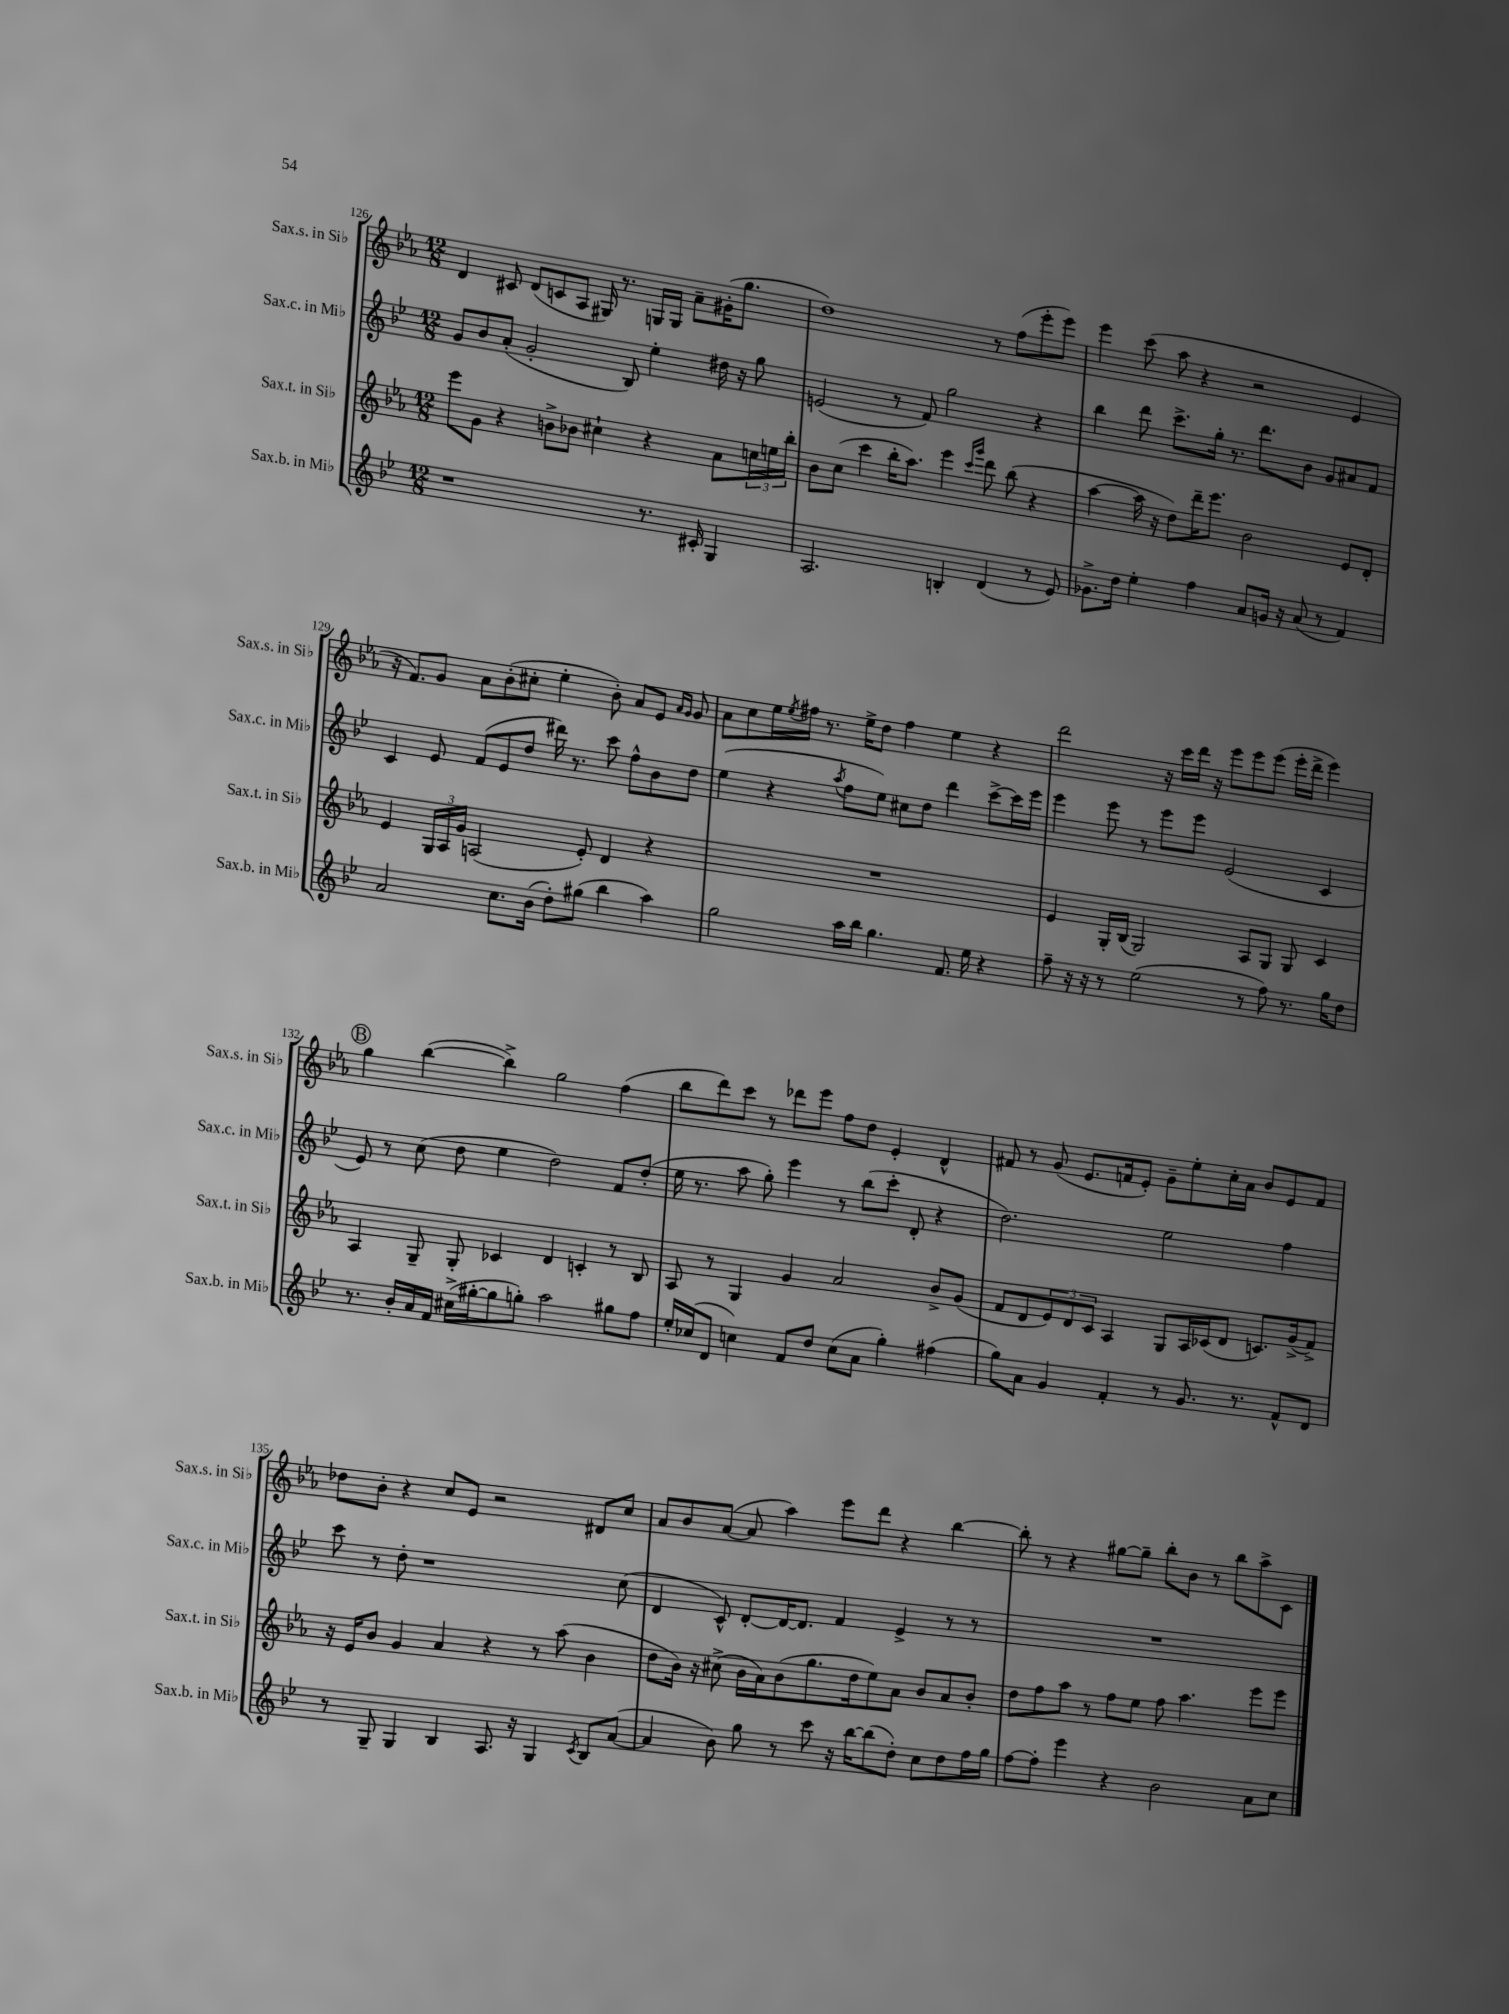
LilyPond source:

<<
\new StaffGroup <<
\new Staff = "s0" \with { instrumentName = "Sax.s. in Sib" shortInstrumentName = "Sax.s. in Sib" } {
    \clef treble \key ees \major \numericTimeSignature \time 12/8
    d'4 cis'8 d'8( c'8 aes8 gis16) r8. g16 g16 aes'8-- gis'16-.( g''8. |
    d''1) r8 f''8( ees'''8-. ees'''8) |
    ees'''4 c'''8( aes''8 r4 r2 ees'4 |
    r16 f'8.) g'8 aes'8 bes'8-.( cis''8-. ees''4-. bes'8-.) aes'8 ees'8 \grace { aes'16 g'16 } g'8 |
    aes'8 c''8 ees''16 \acciaccatura { ees''8 } fis''16 r8. ees''16-> d''8 fis''4 ees''4 r4 |
    d'''2 r16 c'''16 d'''16 r16 ees'''8 ees'''8 ees'''8( ees'''16-. d'''16-> ees'''4) |
    \mark \markup { \circle "B" } g''4 bes''4~( bes''4->) g''2 f''4( |
    bes''8 d'''8) c'''8 r8 des'''8 ees'''8 f''8 d''8 ees'4-. d'4-^ |
    fis'8 r8 g'8( ees'8. f'16 ees'8-.) g'8-- ees''8-. c''16-. aes'16 bes'8 ees'8 f'8 |
    des''8 bes'8-. r4 c''8 ees'8 r2 dis'8 c''8 |
    aes'8 bes'8 aes'8~( aes'8 aes''4) ees'''8 d'''8 r4 bes''4~ |
    bes''8-. r8 r4 gis''8~ gis''8-- bes''8-. bes'8 r8 bes''8 aes''8-> c'8 \bar "|." |
}
\new Staff = "s1" \with { instrumentName = "Sax.c. in Mib" shortInstrumentName = "Sax.c. in Mib" } {
    \clef treble \key bes \major \numericTimeSignature \time 12/8
    g'8 bes'8 a'8-.( g'2-. bes8) ees''4-. dis''16 r16 g''8 |
    e'2( r8 f'8) g''2 r4 |
    bes''4 d'''8 c'''8.-> g''16-. r8. d'''8. bes'8 g'8 ais'8 f'8 |
    c'4 ees'8 f'8( ees'8 d''8 dis'''16) r8. c'''8 f''8-^ bes'8 d''8 |
    ees''4( r4 \acciaccatura { a''8 } f''8 ees''8) cis''8 d''8 d'''4 c'''8~-> c'''16 ees'''16 |
    ees'''4 ees'''8 r8 ees'''8 ees'''8 ees'2( c'4 |
    \mark \markup { \circle "B" } ees'8) r8 c''8( d''8 ees''4 d''2) f'8 d''8-.( |
    ees''16 r8. a''8 g''8-.) ees'''4 r8 bes''8( c'''8-. d'8-. r4 |
    d''2.) ees''2 f''4 |
    c'''8 r8 d''8-. r1 c''8( |
    d'4 c'8-^) d'8~-. d'16~ d'8. f'4 ees'4-> r8 r8 |
    R1. \bar "|." |
}
\new Staff = "s2" \with { instrumentName = "Sax.t. in Sib" shortInstrumentName = "Sax.t. in Sib" } {
    \clef treble \key ees \major \numericTimeSignature \time 12/8
    ees'''8 g'8 r4 b'8-> bes'8 cis''4-! r4 aes'8 \tuplet 3/2 { c''16 e''16 bes''16-. } |
    bes'8 c''8( c'''4 bes''16-. aes''8.) ees'''4 \grace { c'''16 g'''16 } d'''8 bes''8( r4 |
    aes''4~ aes''16 r16 d''8) d'''16-- ees'''8. bes'2 ees'8 d'8-. |
    ees'4 \tuplet 3/2 { g16 aes16 g'16 } a2( ees'8-.) d'4 r4 |
    R1. |
    ees'4 g16-. bes16( g2) aes8 g8 g8 c'4 |
    \mark \markup { \circle "B" } aes4 g8-- g8-. ces'4 d'4 c'4-. r8 bes8 |
    aes8 r8 g4 g'4 aes'2 bes'8-> g'8( |
    f'8 d'8 \tuplet 3/2 { ees'8) d'8 c'8 } aes4 g8 aes16 ces'16( d'8 c'8.) g'16->( f'8->) |
    r16 ees'16 bes'8 g'4 aes'4 r4 r8 aes''8( bes'4 |
    d''8 bes'16) r16 cis''8->( bes'16 aes'16) bes'8( g''8. d''16 ees''8) aes'8 bes'8 aes'8 bes'8-. |
    d''8 f''8 aes''8 r8 f''8 ees''8 f''8 aes''4. ees'''8 ees'''8 \bar "|." |
}
\new Staff = "s3" \with { instrumentName = "Sax.b. in Mib" shortInstrumentName = "Sax.b. in Mib" } {
    \clef treble \key bes \major \numericTimeSignature \time 12/8
    r1 r8. cis'16-. g4 |
    a2. b4-. d'4( r8 ees'8) |
    ges'8.-> d''16 ees''4-. f''4 a'8 g'16 r16 a'8( r8 f'4) |
    a'2 c''8. bes'16( d''8-.) gis''8( bes''4 a''4) |
    g''2 a''16 bes''16 g''4. f'8. ees''16 r4 |
    f''8-- r16 r16 r8 ees''2( r8 f''8) r8. g''16 d''8 |
    \mark \markup { \circle "B" } r8. bes'16-. a'16 f'16 cis''16->( gis''16~-. gis''8 g''8-.) a''2 gis''8 f''8 |
    ees''16-. ces''16( d'8 c''4) f'8 d''8 c''8( a'8 g''4-.) fis''4( |
    g''8) a'8 g'4 f'4-. r8 g'8. r8. f'8-^ d'8 |
    r8 g8-- g4 bes4 a8. r16 g4 \acciaccatura { c'8 } bes8 a'8~( |
    a'4 bes'8) g''8 r8 c'''8 r16 bes''16~ bes''8( d''8-.) c''8 d''8 f''16 g''16 |
    f''8~ f''8-. ees'''4 r4 bes'2 a'8 c''8 \bar "|." |
}
>>
>>
\layout { \context { \Score currentBarNumber = #126 } }
